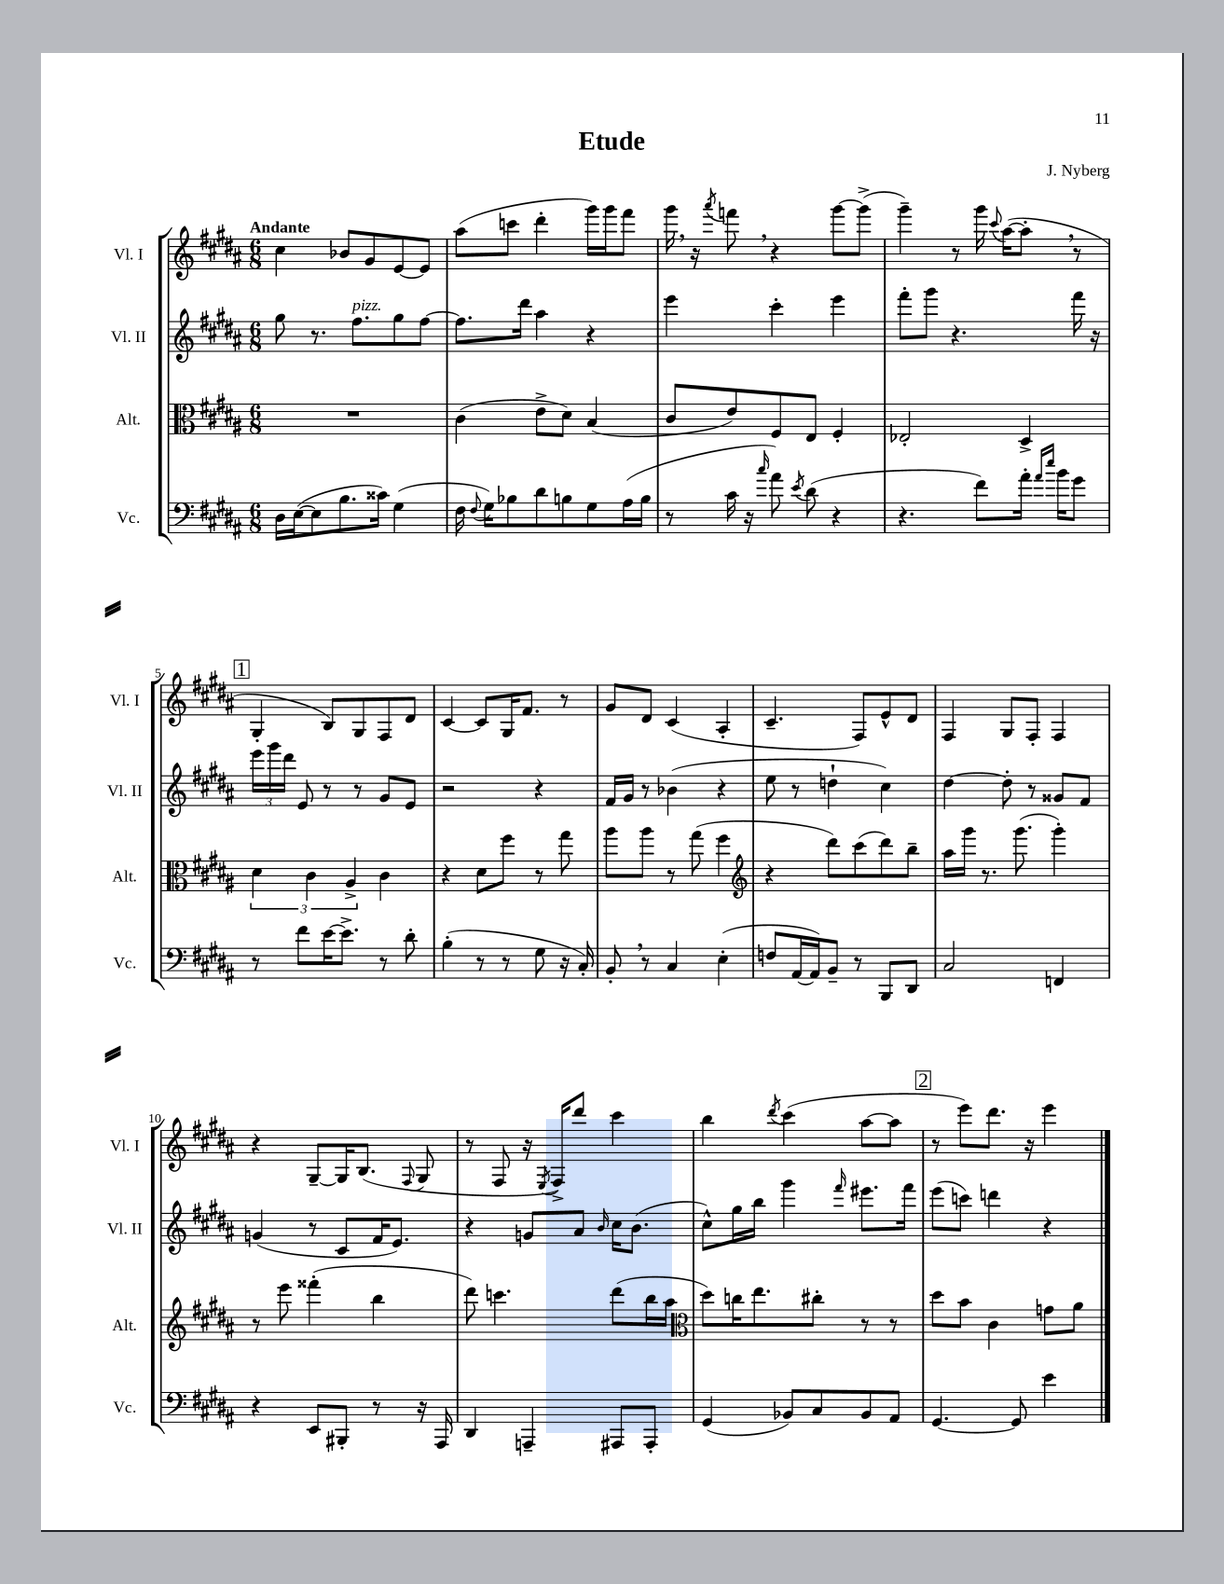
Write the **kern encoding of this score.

**kern	**kern	**kern	**kern
*part4	*part3	*part2	*part1
*staff4	*staff3	*staff2	*staff1
*I"Vc.	*I"Alt.	*I"Vl. II	*I"Vl. I
*I'Vc.	*I'Alt.	*I'Vl. II	*I'Vl. I
*clefF4	*clefC3	*clefG2	*clefG2
*k[f#c#g#d#a#]	*k[f#c#g#d#a#]	*k[f#c#g#d#a#]	*k[f#c#g#d#a#]
*M6/8	*M6/8	*M6/8	*M6/8
=1	=1	=1	=1
!	!	!	!LO:TX:a:B:t=Andante
16D#\LL	2.r	8gg#\	4cc#\
([16E\J	.	.	.
8E\]	.	8.r	.
8.B\	.	.	8b-X/L
!	!	!LO:TX:a:i:t=pizz.	!
.	.	8.ff#\L	.
.	.	.	8g#/
16c##X\Jk)	.	.	.
(4G#\	.	8gg#\	[8e/
.	.	[8ff#\J	8e/J]
=2	=2	=2	=2
16F#\	(4c#\	8.ff#\L]	(8aa#\L
8qqF#/	.	.	.
16G#\KL)	.	.	.
8B-X\	.	.	8cccn\J
.	.	16ddd#\Jk	.
8d#\	8e^\L	4aa#\	4ddd#'\
8Bn\	8d#\J)	.	.
8G#\	(4B/	4r	16ggg#\LL)
.	.	.	16ggg#\J
(16A#\L	.	.	8fff#\J
16B\JJ	.	.	.
=3	=3	=3	=3
8r	8c#/L	4eee\	16ggg#,\
.	.	.	16r
.	.	.	8qaaa#/
16c#\	8e/)	.	8fffn,\
16r	.	.	.
16qqcc#/	.	.	.
8a#\)	8F#/	4ccc#'\	4r
8qe/	.	.	.
(8d#\	8E/J	.	.
4r	4F#'/	4eee\	[8ggg#\L
.	.	.	(8ggg#^\J]
=4	=4	=4	=4
4.r	2E-X'/	8fff#'\L	4ggg#~\)
.	.	8ggg#\J	.
.	.	4.r	8r
8f#\L)	.	.	16ggg#\
.	.	.	8qqccc#/
.	.	.	([16aa#\KL
16a#'\Jk	4D#^/	.	8aa#',\J]
16qqa#/LL	.	.	.
16qqee/JJ	.	.	.
16b\KL	.	.	.
8g#\J	.	16fff#\	8r
.	.	16r	.
!!LO:LB:g=z
!!LO:REH:place=s1:t=1
=5	=5	=5	=5
8r	6d#\	24eee\LL	4G#'/
.	.	24ggg#\	.
.	.	24ddd#\JJ	.
8f#\L	.	8e/	.
.	6c#\	.	.
[16e\K	.	8r	8B/L)
8.e^\J]	.	.	.
.	6A#^/	.	.
.	.	8r	8G#/
8r	4c#\	8g#/L	8F#/
8d#'\	.	8e/J	8d#/J
=6	=6	=6	=6
(4B'\	4r	2r	[4c#/
8r	8d#\L	.	8c#/L]
8r	8ff#\J	.	16G#/K
.	.	.	8.f#/J
8G#\	8r	4r	.
16r	8gg#\	.	8r
16C#'/)	.	.	.
=7	=7	=7	=7
8BB',/	8aa#\L	16f#/LL	8g#/L
.	.	16g#/JJ	.
8r	8aa#\J	8r	8d#/J
4C#/	8r	(4b-X\	(4c#/
.	(8gg#\	.	.
(4E'\	4ff#\	4r	4A#'/
=8	=8	=8	=8
*	*clefG2	*	*
8Fn/L	4r	8ee\	4.c#~/
[16AA#/L	.	8r	.
16AA#/J])	.	.	.
8BB~/J	8ddd#\L)	4ddn`\	.
8r	(8ccc#\	.	8F#/L)
8BBB/L	8ddd#\)	4cc#\)	8e^^/
8DD#/J	8bb~\J	.	8d#/J
=9	=9	=9	=9
2C#/	16aa#\LL	[4dd#\	4F#/
.	16ggg#\JJ	.	.
.	8.r	.	.
.	.	8dd#'\]	8G#/L
.	(8.ggg#\	.	.
.	.	8r	8F#'/J
4FFn/	4ggg#'\)	8g##X/L	4F#/
.	.	8f#/J	.
!!LO:LB:g=z
=10	=10	=10	=10
4r	8r	(4gn/	4r
.	8eee\	.	.
8EE/L	(4fff##X'\	8r	[8G#~/L
8BBB#X'/J	.	8c#/L	16G#/K]
.	.	.	(8.B/J
8r	4bb\	16f#/K	.
.	.	8.e/J)	.
.	.	.	8qqF#/
16r	.	.	8G#/
16AAA#/	.	.	.
=11	=11	=11	=11
4DD#/	8ddd#\)	4r	8r
.	4.cccn\	.	8F#/
4AAAn~/	.	8gn/L	16r
.	.	.	8qE/
.	.	.	16F#^/KL)
.	.	8a#/J	8ddd#/J
.	.	16qqb/	.
8AAA#X/L	(8ddd#\L	16cc#\KL	4ccc#\
.	.	(8.b\J	.
8AAA#'/J	16bb\L	.	.
.	16aa#\JJ	.	.
=12	=12	=12	=12
*	*clefC3	*	*
(4GG#/	8dd#\L)	8cc#^^\L)	4bb\
.	16ccn\K	16gg#\L	.
.	8.ee\	16bb\JJ	.
.	.	.	8qddd#/
8BB-X/L)	.	4ggg#\	(4ccc#\
8C#/	8cc#X'\J	.	.
.	.	16qqfff#/	.
8BB-/	8r	8.eee#X\L	[8aa#\L
8AA#/J	8r	.	8aa#\J]
.	.	16fff#\Jk	.
!!LO:REH:place=s1:t=2
=13	=13	=13	=13
[4.GG#/	8dd#\L	(8eee\L	8r
.	8b\J	8cccn\J)	8eee\L)
.	4c#\	4dddn\	8.ddd#\J
8GG#/]	.	.	.
.	.	.	16r
4e\	8gn\L	4r	4eee\
.	8a#\J	.	.
==	==	==	==
*-	*-	*-	*-
